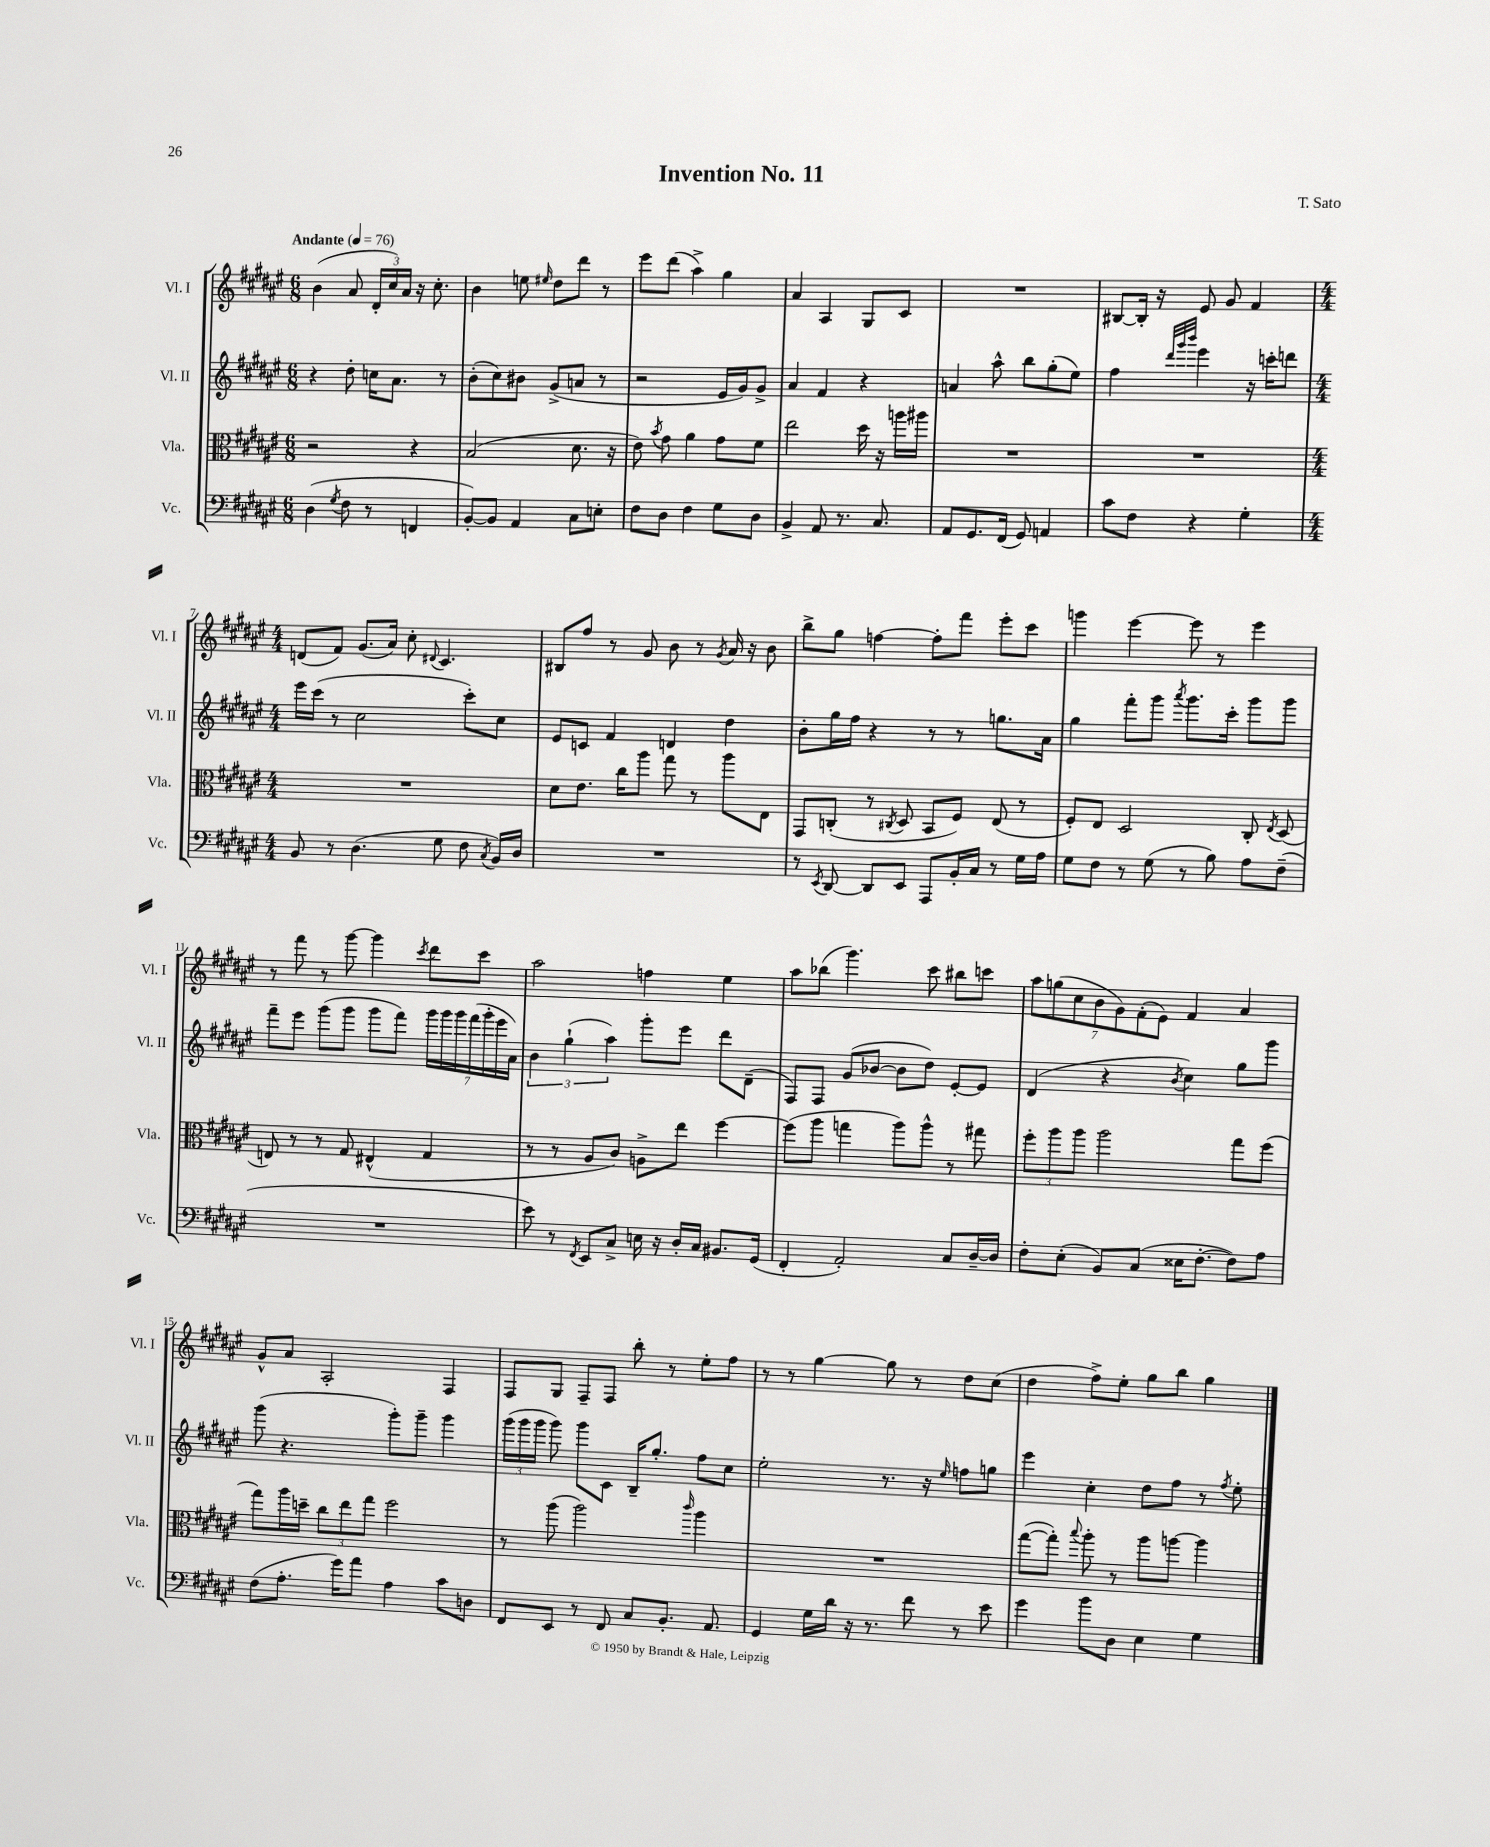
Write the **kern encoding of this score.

**kern	**kern	**kern	**kern
*staff4	*staff3	*staff2	*staff1
*clefF4	*clefC3	*clefG2	*clefG2
*k[f#c#g#d#a#e#]	*k[f#c#g#d#a#e#]	*k[f#c#g#d#a#e#]	*k[f#c#g#d#a#e#]
*M6/8	*M6/8	*M6/8	*M6/8
*MM76	*MM76	*MM76	*MM76
(4D#	2r	4r	(4b
8qG#	.	.	.
8F#	.	8dd#'	8a#
8r	.	16cc	24d#'
.	.	.	24cc#)
.	.	8.a#	.
.	.	.	24a#
4FF	4r	.	16r
.	.	.	8.cc#'
.	.	8r	.
=	=	=	=
[8BB')	(2B	(8b'	4b
8BB]	.	8cc#)	.
4AA#	.	8b#	8ee
.	.	.	16qqee#
.	.	(8g#^	8dd#
8C#	8.d#	8a	8ddd#
8E'	.	8r	8r
.	16r	.	.
=	=	=	=
8F#	8e#)	2r	8eee#
.	8qb	.	.
8D#	8g#	.	(8ddd#
4F#	4a#	.	4aa#^)
8G#	8g#	16e#	4gg#
.	.	16g#)	.
8D#	8f#	8g#^	.
=	=	=	=
4BB^	2ee#	4a#	4a#
8AA#	.	4f#	4A#
8.r	.	.	.
.	16dd#	4r	8G#
8.C#	16r	.	.
.	16aa	.	8c#
.	16aa#	.	.
=	=	=	=
8AA#	2.r	4a	2.r
8.GG#	.	.	.
.	.	8aa#^^	.
(16FF#	.	.	.
8GG#)	.	8bb	.
4AA	.	(8gg#'	.
.	.	8ee#)	.
=	=	=	=
8c#	2.r	4ff#	[8B#
8F#	.	.	16B#']
.	.	.	16r
.	.	32qqddd#	.
.	.	32qqggg#	.
.	.	32qqbbb	.
4r	.	4eee#	8e#
.	.	.	8g#
4G#'	.	16r	4f#
.	.	16ccc'	.
.	.	8ddd	.
=	=	=	=
*M4/4	*M4/4	*M4/4	*M4/4
8BB	1r	16eee#	(8d
.	.	(16ccc#	.
8r	.	8r	8f#)
(4.D#	.	2cc#	(8.g#
.	.	.	16a#)
.	.	.	8cc#'
.	.	.	8qqd#
8G#	.	.	4.c#
8F#	.	8ccc#')	.
8qC#	.	.	.
16BB)	.	8cc#	.
16D#	.	.	.
=	=	=	=
1r	8d#	8e#	8B#
.	8.e#	8c	8ff#
.	.	4f#	8r
.	16cc#	.	.
.	8aa#	.	8g#
.	8gg#	4d	8b
.	8r	.	8r
.	.	.	8qg#
.	8aa#	4dd#	16a#
.	.	.	16r
.	8E#	.	8b
=	=	=	=
8r	8GG#	8b'	8bb^
8qEE#	.	.	.
[8DD#	(8C'	16gg#	8gg#
.	.	16ff#	.
8DD#]	8r	4r	[4ff
.	8qC#	.	.
8EE#	8D#	.	.
8AAA#	8BB	8r	8ff']
16BB'	8F#)	8r	8fff#
16C#	.	.	.
8r	(8E#	8.gg	8eee#'
16G#	8r	.	8ccc#
16A#	.	16a#	.
=	=	=	=
8G#	8F#')	4gg#	4ggg
8F#	8E#	.	.
8r	2D#	8fff#'	[4eee#
(8G#	.	8ggg#	.
.	.	8qaaa#	.
8r	.	8.ggg#	8eee#]
8B)	.	.	8r
.	.	16ccc#'	.
8A#	8C#'	8ggg#	4eee#
.	8qE#	.	.
(8F#~	(8D#	8ggg#	.
=	=	=	=
1r	8E)	8fff#~	8r
.	8r	8eee#	8fff#
.	8r	(8ggg#	8r
.	8G#	8ggg#	[8ggg#
.	(4E#^^	8ggg#	4ggg#]
.	.	8fff#)	.
.	.	.	8qccc#
.	4G#	28ggg#	8ddd#
.	.	28ggg#	.
.	.	28ggg#	.
.	.	(28fff#	.
.	.	.	8ccc#
.	.	28ggg#'	.
.	.	28eee#	.
.	.	28a#)	.
=	=	=	=
8e#)	8r	6b	2aa#
8r	8r	.	.
.	.	(6gg#`	.
8qFF#	.	.	.
8EE#	8A#	.	.
.	.	6aa#)	.
8C#^	8c#)	.	.
16E	8A^	8ggg#'	4ff
16r	.	.	.
16D#'	8ee#	8eee#	.
16C#	.	.	.
8.BB#	[4ff#	8ddd#	4ee#
.	.	(8d#~	.
(16GG#	.	.	.
=	=	=	=
4FF#'	(8ff#]	8F#)	8aa#
.	8aa#	8F#	(8bb-
2AA#')	4gg	(8g#	4.ggg#)
.	.	[8b-	.
.	8aa#)	8b-]	.
.	8aa#^^	8dd#)	8ccc#
8C#	8r	[8e#'	8bb#
[16D#~	8gg#	8e#]	8ccc
16D#]	.	.	.
=	=	=	=
8F#'	12ff#'	(4d#	14aa#
.	.	.	(14gg
.	12aa#	.	.
(8E#'	.	.	.
.	.	.	14cc#
.	12aa#	.	.
.	.	.	14b
8BB)	2aa#	4r	.
.	.	.	14g#)
.	.	.	(14f#'
(8C#	.	.	.
.	.	.	14e#)
.	.	8qb	.
16E##	.	4cc#)	4f#
[8.F#'	.	.	.
8F#])	8gg#	8gg#	4a#
8A#	(8ff#	8ggg#	.
=	=	=	=
(8F#	8gg#)	(8ggg#	8g#^^
8.A#'	16aa#	4.r	8a#
.	16dd~	.	.
.	12cc#	.	2A#'
16g#)	.	.	.
.	12ee#	.	.
8a#	.	.	.
.	12gg#	.	.
4A#	2ff#	8ggg#')	.
.	.	8ggg#~	.
8c#	.	4ggg#	4F#
8D	.	.	.
=	=	=	=
8FF#	8r	(24ggg#	8F#
.	.	24ggg#	.
.	.	24ggg#	.
8EE#	(8aa#	8ggg#)	8G#
8r	2aa#)	8ggg#	8F#~
8FF#	.	8c#	8F#
8C#	.	16B~	8bb'
.	.	8.gg#'	.
8.BB'	.	.	8r
.	16qqccc#	.	.
.	4aa#	8ff#	8ee#'
8.AA#	.	.	.
.	.	8cc#	8ff#
=	=	=	=
4GG#	1r	2ee#'	8r
.	.	.	8r
16G#	.	.	[4gg#
16d#	.	.	.
16r	.	.	.
8.r	.	.	.
.	.	8.r	8gg#]
8f#	.	.	8r
.	.	16r	.
.	.	16qqee#	.
8r	.	8ff	8dd#
8e#	.	8gg	(8cc#
=	=	=	=
4g#	([8gg#	4eee#	4dd#
.	8gg#'])	.	.
.	8qqbb	.	.
8b	8aa#'	4cc#'	8ff#^)
8D#	8r	.	8ee#'
4E#	8aa#	8dd#	8gg#
.	[8aa	8ff#	8bb
4G#	4aa]	8r	4gg#
.	.	8qff#	.
.	.	8ee#'	.
==	==	==	==
*-	*-	*-	*-
